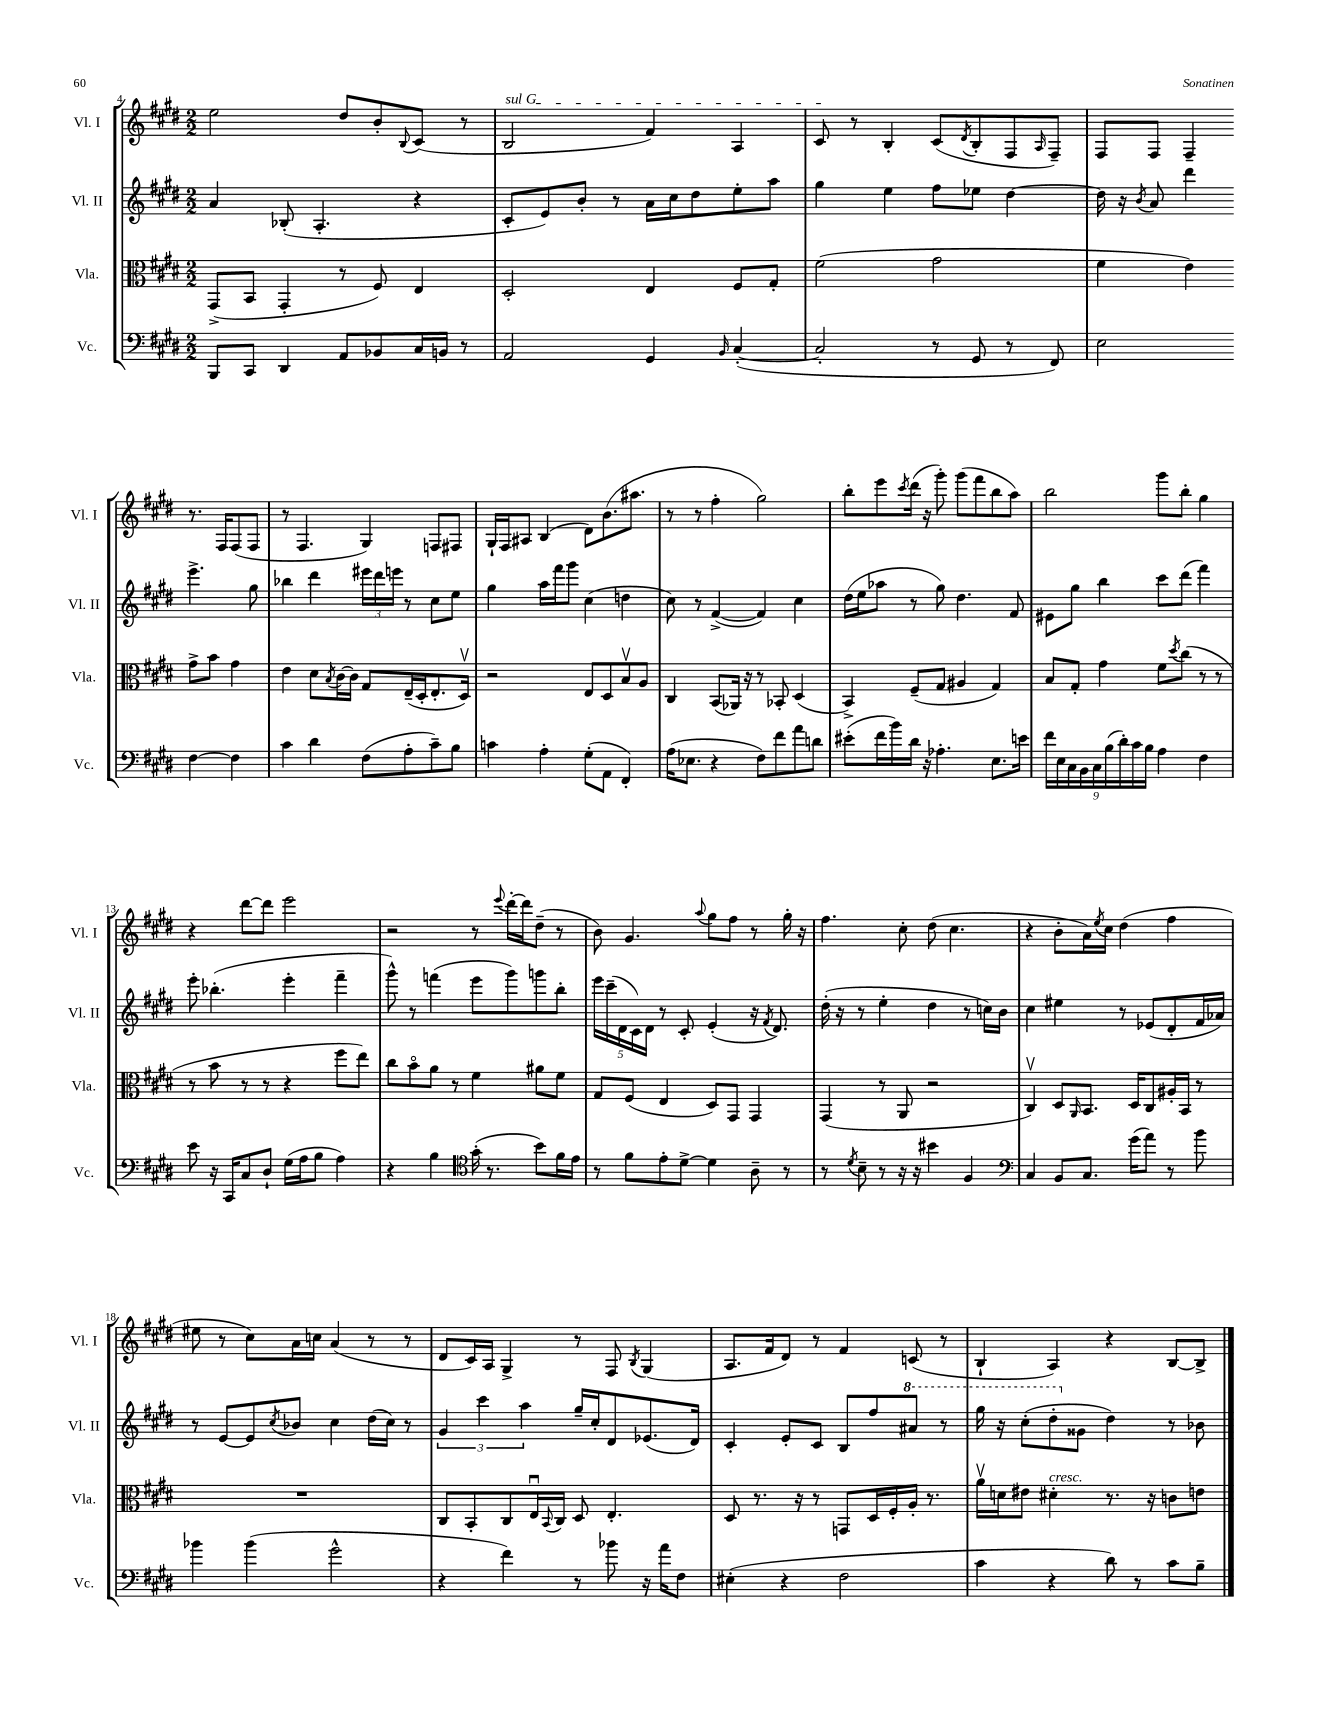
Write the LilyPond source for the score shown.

<<
\new StaffGroup <<
\new Staff = "s0" \with { instrumentName = "Vl. I" shortInstrumentName = "Vl. I" } {
    \clef treble \key e \major \numericTimeSignature \time 2/2
    e''2 dis''8 b'8-. \appoggiatura { b8 } cis'8( r8 |
    \once \override TextSpanner.bound-details.left.text = \markup { \italic "sul G" } b2\startTextSpan fis'4) a4 |
    cis'8\stopTextSpan r8 b4-. cis'8( \acciaccatura { dis'8 } b8-. fis8 \grace { a16 } fis8--) |
    fis8 fis8 fis4-- r8. fis16 fis8( fis8 |
    r8 fis4. gis4) f8 fis8 |
    gis16-! fis16 ais8 b4( dis'8) b'8.( ais''8. |
    r8 r8 fis''4-. gis''2) |
    b''8-. e'''8 \acciaccatura { cis'''8 } dis'''16( r16 gis'''8-.) gis'''8( fis'''8 b''8 a''8) |
    b''2 gis'''8 b''8-. gis''4 |
    r4 dis'''8~ dis'''8 e'''2 |
    r2 r8 \appoggiatura { e'''8 } dis'''16~-. dis'''16 dis''8--( r8 |
    b'8) gis'4. \appoggiatura { a''8 } gis''8 fis''8 r8 gis''16-. r16 |
    fis''4. cis''8-. dis''8( cis''4. |
    r4 b'8-. a'16) \acciaccatura { e''8 } cis''16 dis''4( fis''4 |
    eis''8 r8 cis''8) a'16 c''16 a'4( r8 r8 |
    dis'8 cis'16) a16 gis4-> r8 fis8 \acciaccatura { b8 } gis4( |
    a8. fis'16 dis'8) r8 fis'4 c'8( r8 |
    b4-! a4) r4 b8~ b8-> \bar "|." |
}
\new Staff = "s1" \with { instrumentName = "Vl. II" shortInstrumentName = "Vl. II" } {
    \clef treble \key e \major \numericTimeSignature \time 2/2
    a'4 bes8-.( a4.-. r4 |
    cis'8-. e'8) b'8-. r8 a'16 cis''16 dis''8 e''8-. a''8 |
    gis''4 e''4 fis''8 ees''8 dis''4~ |
    dis''16 r16 \acciaccatura { b'8 } a'8 dis'''4 e'''4.-> gis''8 |
    bes''4 dis'''4 \tuplet 3/2 { eis'''16 dis'''16 e'''16 } r8 cis''8 e''8 |
    gis''4 a''16 fis'''16 gis'''8 cis''4( d''4 |
    cis''8) r8 fis'4~->( fis'4) cis''4 |
    dis''16( e''16 aes''8 r8 gis''8) dis''4. fis'8 |
    eis'8 gis''8 b''4 cis'''8 dis'''8( fis'''4) |
    e'''8-. bes''4.-.( e'''4-. fis'''4-- |
    gis'''8-^) r8 f'''4( e'''8 gis'''8) g'''8 b''8-. |
    \tuplet 5/4 { e'''16 cis'''16--( dis'16 cis'16) dis'16 } r8 cis'8-. e'4-.( r16 \acciaccatura { fis'8 } dis'8.) |
    dis''16-.( r16 r8 e''4-. dis''4 r8 c''16) b'16 |
    cis''4 eis''4 r8 ees'8( dis'8-. fis'16 aes'16) |
    r8 e'8~ e'8 \acciaccatura { cis''8 } bes'8 cis''4 dis''16( cis''16) r8 |
    \tuplet 3/2 { gis'4 cis'''4 a''4 } gis''16-- cis''16-. dis'8 ees'8.( dis'16) |
    cis'4-. e'8-. cis'8 b8 fis''8 \ottava #1 ais''8 r8 |
    gis'''16 r16 cis'''8-.( dis'''8-. \ottava #0 gisis'8 dis''4) r8 bes'8 \bar "|." |
}
\new Staff = "s2" \with { instrumentName = "Vla." shortInstrumentName = "Vla." } {
    \clef alto \key e \major \numericTimeSignature \time 2/2
    gis,8->( b,8 gis,4-. r8 fis8) e4 |
    dis2-. e4 fis8 gis8-. |
    fis'2( gis'2 |
    fis'4 e'4) gis'8-> b'8 gis'4 |
    e'4 dis'8 \acciaccatura { b8 } cis'16~ cis'16 gis8 e16--( dis16-. e8.-. dis16\upbow) |
    r2 e8 dis8 b8\upbow a8 |
    cis4 b,8( aes,16) r16 r8 bes,8-. dis4( |
    b,4->) fis8--( gis8 ais4 gis4) |
    b8 gis8-. gis'4 fis'8 \acciaccatura { dis''8 } cis''8( r8 r8 |
    r8 b'8 r8 r8 r4 fis''8 e''8) |
    cis''8 b'8\flageolet a'8 r8 fis'4 ais'8 fis'8 |
    gis8 fis8( e4 dis8) gis,8 gis,4 |
    gis,4( r8 a,8 r2 |
    cis4\upbow) dis8 \grace { a,16 } b,8. dis16 cis8 ais16-. b,16 r8 |
    R1 |
    cis8 b,8-. cis8 e16\downbow \appoggiatura { b,8 } cis16 dis8 e4.-. |
    dis8 r8. r16 r8 g,8 dis16 fis16-. a16-. r8. |
    a'16\upbow d'16 eis'8 dis'4-.^\markup { \italic "cresc." } r8. r16 c'8 e'8 \bar "|." |
}
\new Staff = "s3" \with { instrumentName = "Vc." shortInstrumentName = "Vc." } {
    \clef bass \key e \major \numericTimeSignature \time 2/2
    b,,8 cis,8 dis,4 a,8 bes,8 cis16 b,16 r8 |
    a,2 gis,4 \grace { b,16 } cis4~-.( |
    cis2-. r8 gis,8 r8 fis,8) |
    e2 fis4~ fis4 |
    cis'4 dis'4 fis8( a8-. cis'8--) b8 |
    c'4 a4-. gis8-.( a,8 fis,4-.) |
    a16( ees8. r4 fis8) fis'8 a'8 d'8 |
    eis'8-.( fis'16 b'16) dis'16 r16 aes4.-. e8. e'16 |
    \tuplet 9/8 { fis'16 e16 cis16 b,16 cis16 b16( dis'16-.) cis'16 b16 } a4 fis4 |
    e'8 r16 cis,16 cis8 dis8-! gis16( a16 b8 a4) |
    r4 b4 \clef tenor gis'16-.( r8. b'8) fis'16 e'16 |
    r8 fis'8 e'8-. dis'8~-> dis'4 a8-- r8 |
    r8 \acciaccatura { dis'8 } b8-- r8 r16 r16 bis'4 fis4 |
    \clef bass cis4 b,8 cis8. gis'16( a'8) r8 b'8 |
    bes'4 bes'4( gis'2-^ |
    r4 fis'4) r8 bes'8 r16 a'16 fis8 |
    eis4-.( r4 fis2 |
    cis'4 r4 dis'8) r8 cis'8 b8-- \bar "|." |
}
>>
>>
\layout { \context { \Score currentBarNumber = #4 } }
